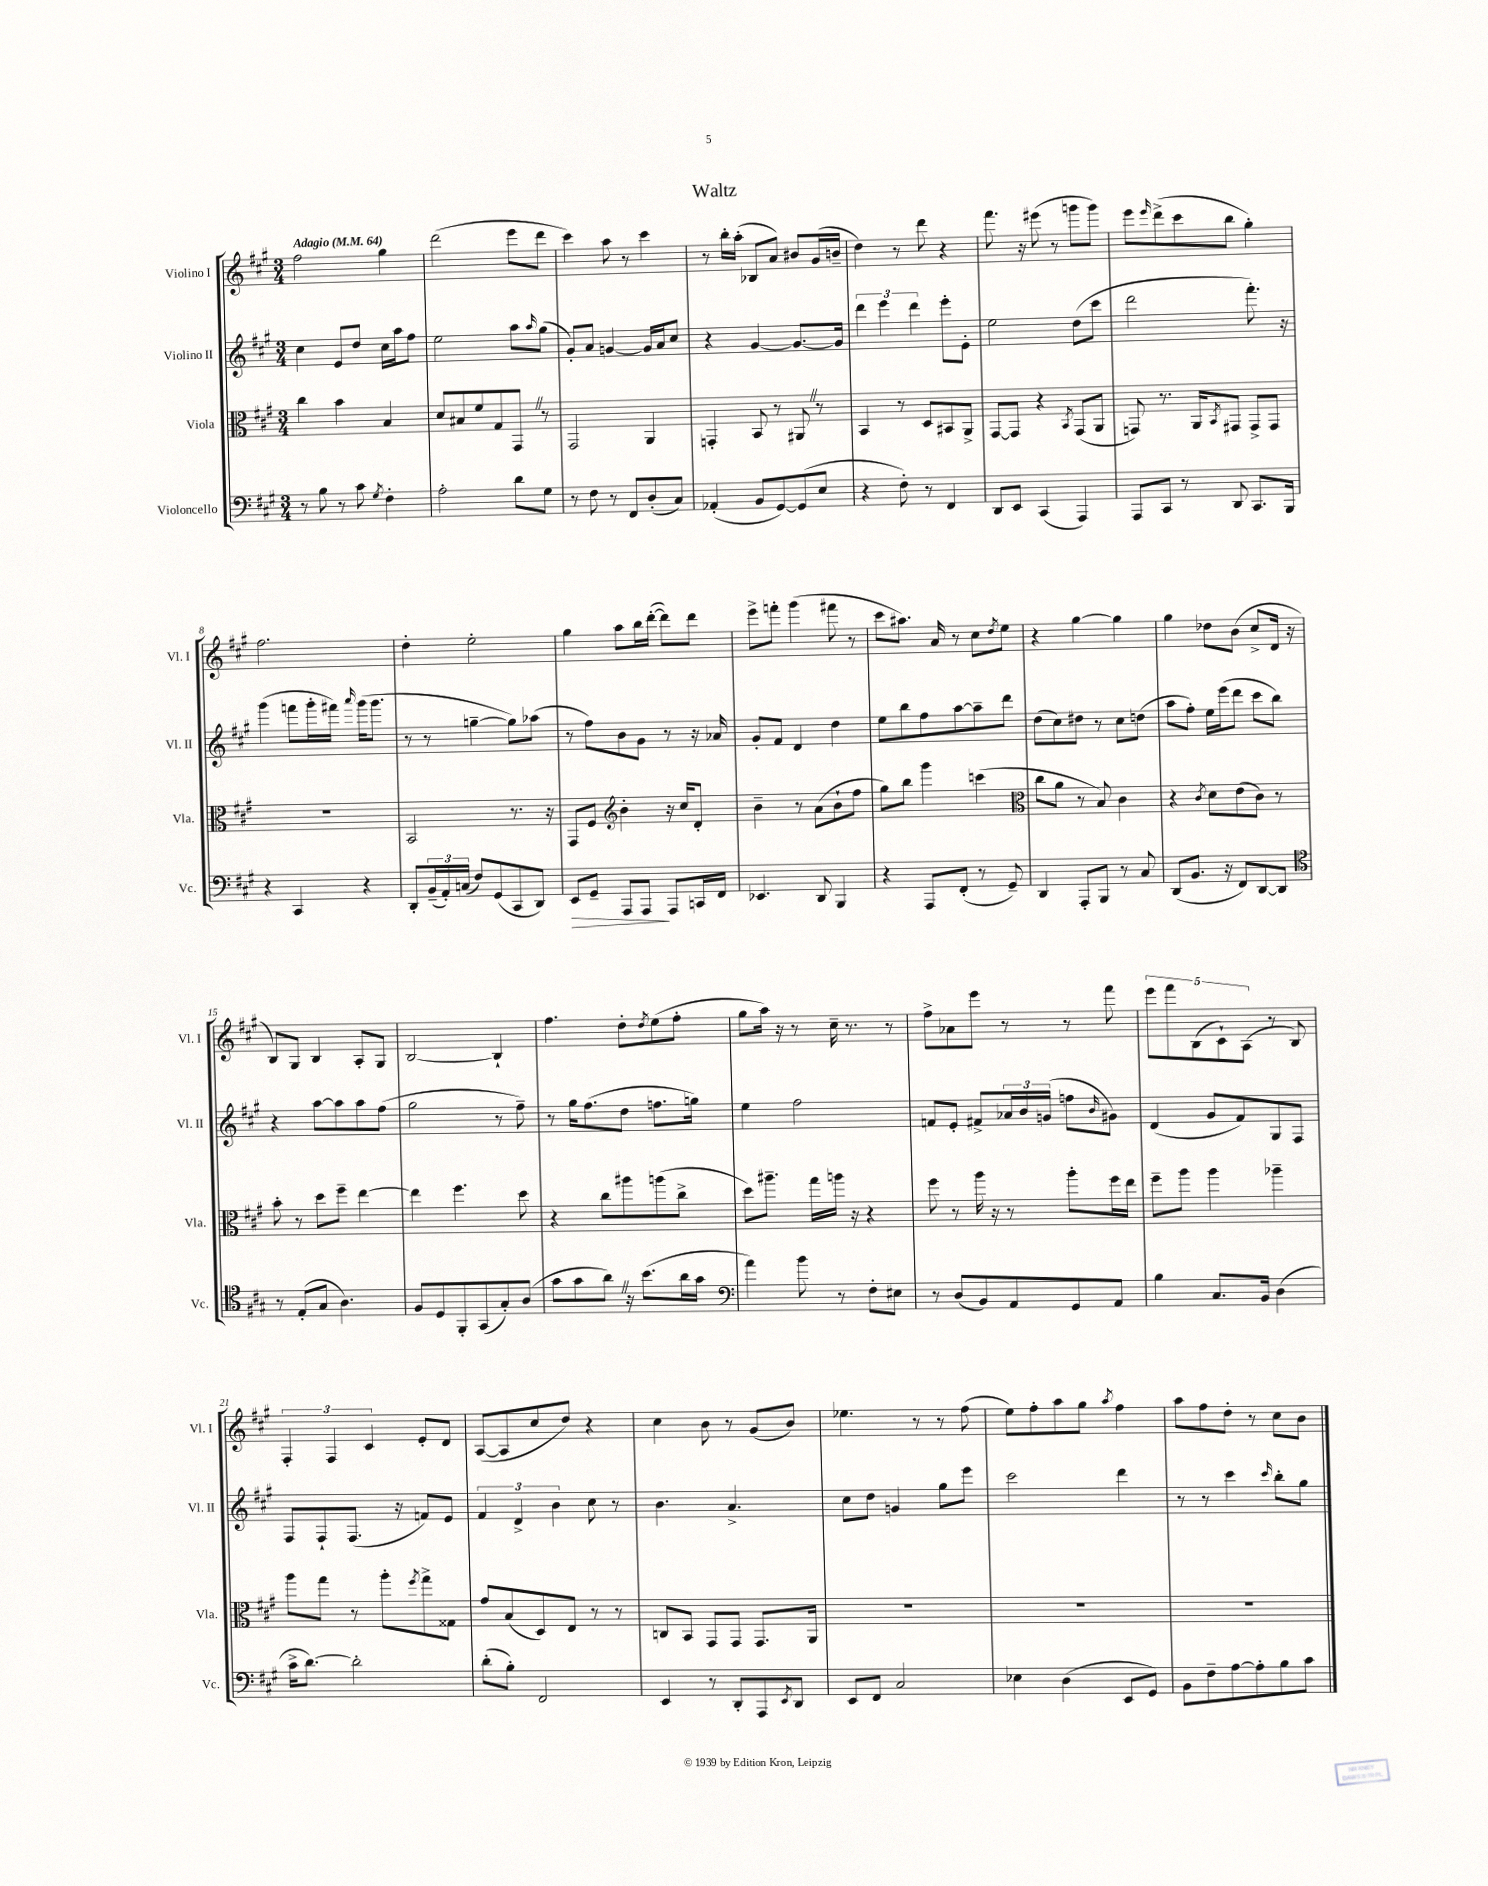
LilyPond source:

\header { title = "Waltz" }
<<
\new StaffGroup <<
\new Staff = "s0" \with { instrumentName = "Violino I" shortInstrumentName = "Vl. I" } {
    \clef treble \key a \major \numericTimeSignature \time 3/4 \tempo "Adagio" 4 = 64
    fis''2 gis''4 |
    d'''2( e'''8 d'''8 |
    cis'''4) a''8 r8 cis'''4 |
    r8 b''16-. a''16-.( bes8 a'8) bis'8 gis'16( b'16-- |
    d''4) r8 d'''8 r4 |
    fis'''8. r16 eis'''8( r8 g'''8 g'''8) |
    e'''8 \grace { e'''16 } d'''8->( cis'''8 b''8 gis''4-.) |
    fis''2. |
    d''4-. e''2-. |
    gis''4 a''8 b''16 d'''16~-.( d'''8) d'''8 |
    e'''8-> f'''8-. gis'''4( fis'''8 r8 |
    cis'''8 ais''8.) a'16 r8 cis''8 \acciaccatura { d''8 } e''8 |
    r4 gis''4~ gis''4 |
    gis''4 des''8 b'8( cis''8-> d'16 r16 |
    b8) gis8 b4 a8-. gis8 |
    b2~ b4-! |
    fis''4. d''8-. \acciaccatura { d''8 } e''8( fis''8-. |
    gis''8 a''16) r16 r8 cis''16-- r8. r8 |
    fis''8-> aes'8 e'''8 r8 r8 fis'''8 |
    \tuplet 5/4 { e'''8 fis'''8 b8( cis'8-!) a8( } r8 b8) |
    \tuplet 3/2 { fis4-. fis4 cis'4 } e'8-. d'8 |
    a8~( a8 cis''8 d''8) r4 |
    cis''4 b'8 r8 gis'8( b'8) |
    ees''4. r8 r8 fis''8( |
    e''8) fis''8-. a''8 gis''8 \acciaccatura { a''8 } fis''4 |
    a''8 fis''8 d''8-. r8 cis''8 b'8 \bar "|." |
}
\new Staff = "s1" \with { instrumentName = "Violino II" shortInstrumentName = "Vl. II" } {
    \clef treble \key a \major \numericTimeSignature \time 3/4
    cis''4 e'8 d''8 cis''16 a''16 fis''8 |
    e''2 a''8 \grace { a''16 } gis''8( |
    gis'8-.) a'8 g'4~ g'16 a'16 cis''8 |
    r4 gis'4~ gis'8.~ gis'16 |
    \tuplet 3/2 { d'''4 e'''4 d'''4 } e'''8-. e'8-. |
    e''2 d''8( cis'''8 |
    d'''2 fis'''8.-.) r16 |
    gis'''4( f'''8 gis'''16-. fis'''16) \grace { a'''16 } gis'''16( gis'''8. |
    r8 r8 g''4~-- g''8) aes''8( |
    r8 fis''8) b'8 gis'8 r8 r16 aes'16 |
    gis'8-. fis'8 d'4 d''4 |
    e''8 b''8 fis''8 a''8~ a''8-- d'''8 |
    d''8( cis''8) dis''8 r8 cis''8 d''8( |
    a''8 fis''8-.) e''16 e'''16( d'''8 cis'''8 b''8) |
    r4 a''8~ a''8 a''8 fis''8( |
    gis''2 r8 fis''8--) |
    r8 gis''16 fis''8.( d''8 f''8. g''16) |
    e''4 fis''2 |
    f'8 e'8-. fis'8-> \tuplet 3/2 { aes'16 b'16 g'16( } f''8 \grace { b'16 } gis'8) |
    d'4( gis'8 fis'8) gis8 fis8 |
    fis8 fis8-! fis8.( r16 f'8) e'8 |
    \tuplet 3/2 { fis'4 d'4-> b'4 } cis''8 r8 |
    b'4. a'4.-> |
    cis''8 d''8 g'4 gis''8 e'''8 |
    cis'''2 d'''4 |
    r8 r8 cis'''4 \grace { cis'''16 } b''8-. gis''8 \bar "|." |
}
\new Staff = "s2" \with { instrumentName = "Viola" shortInstrumentName = "Vla." } {
    \clef alto \key a \major \numericTimeSignature \time 3/4
    cis''4 b'4 b4 |
    d'8 bis8 fis'8 gis8 gis,8 \once \override BreathingSign.text = \markup { \musicglyph "scripts.caesura.straight" } \breathe r8 |
    gis,2 a,4 |
    g,4-. b,8 r8 ais,8 \once \override BreathingSign.text = \markup { \musicglyph "scripts.caesura.straight" } \breathe r8 |
    b,4 r8 d8 bis,8 a,8-> |
    gis,8~ gis,8 r4 \acciaccatura { b,8 } gis,8( a,8 |
    g,8) r8. a,16 \acciaccatura { b,8 } gis,8 gis,8-> gis,8 |
    R2. |
    b,2 r8. r16 |
    gis,8 fis8 \clef treble b'4-. r16 cis''16 d'8-. |
    b'4-- r8 a'8( b'8-! fis''8 |
    gis''8) b''8 gis'''4 c'''4( |
    \clef alto cis''8 a'8 r8 b8) cis'4 |
    r4 \acciaccatura { cis'8 } d'8 e'8( cis'8) r8 |
    b'8-. r8 d''8 fis''8-- e''4~ |
    e''4 fis''4. d''8 |
    r4 cis''8 ais''8 a''8( cis''8-> |
    d''8) ais''8.-- gis''16 a''16 r16 r4 |
    fis''8 r8 a''16 r16 r8 a''8-. fis''16 e''16 |
    fis''8-- a''8 a''4 aes''4-- |
    a''8 gis''8 r8 a''8-. \acciaccatura { fis''8 } gis''8-> gisis8 |
    gis'8 b8( d8) e8 r8 r8 |
    c8 b,8 gis,8 gis,8 gis,8. a,16 |
    R2. |
    R2. |
    R2. \bar "|." |
}
\new Staff = "s3" \with { instrumentName = "Violoncello" shortInstrumentName = "Vc." } {
    \clef bass \key a \major \numericTimeSignature \time 3/4
    r8 b8 r8 cis'8 \acciaccatura { gis8 } fis4-. |
    a2-. d'8 gis8 |
    r8 fis8 r8 fis,8 d8-.( cis8) |
    aes,4-.( b,8 gis,8~) gis,8( e8 |
    r4 fis8-.) r8 fis,4 |
    d,8 e,8 cis,4( a,,4) |
    a,,8 cis,8 r8 d,8 cis,8. b,,16 |
    r4 cis,4 r4 |
    d,8-. \tuplet 3/2 { b,16--( a,16-.) c16( } fis8) gis,8( cis,8 d,8) |
    e,8\> gis,8-- a,,8 a,,8\! a,,8 c,16 fis,16 |
    ees,4. d,8 b,,4 |
    r4 a,,8 fis,8-.( r8 gis,8--) |
    d,4 a,,8-. b,,8 r8 cis8 |
    d,8( b,8. r16 fis,8) d,8~ d,8 |
    \clef tenor r8 e8-.( gis8 a4.) |
    fis8 d8 fis,8-. gis,8( gis8-.) a8( |
    gis'8 gis'8 a'8) \once \override BreathingSign.text = \markup { \musicglyph "scripts.caesura.straight" } \breathe r16 b'8.( a'16 gis'16 |
    \clef bass a'4) b'8 r8 fis8-. eis8 |
    r8 d8( b,8) a,8 gis,8 a,8 |
    b4 cis8. b,16 d4( |
    cis'16-> d'8.~) d'2-. |
    d'8-.( b8-.) fis,2 |
    e,4 r8 d,8-. a,,8 \acciaccatura { e,8 } d,8 |
    e,8 fis,8 cis2 |
    ees4 d4( e,8 gis,8) |
    b,8 fis8-- a8~ a8-. b8 cis'8 \bar "|." |
}
>>
>>
